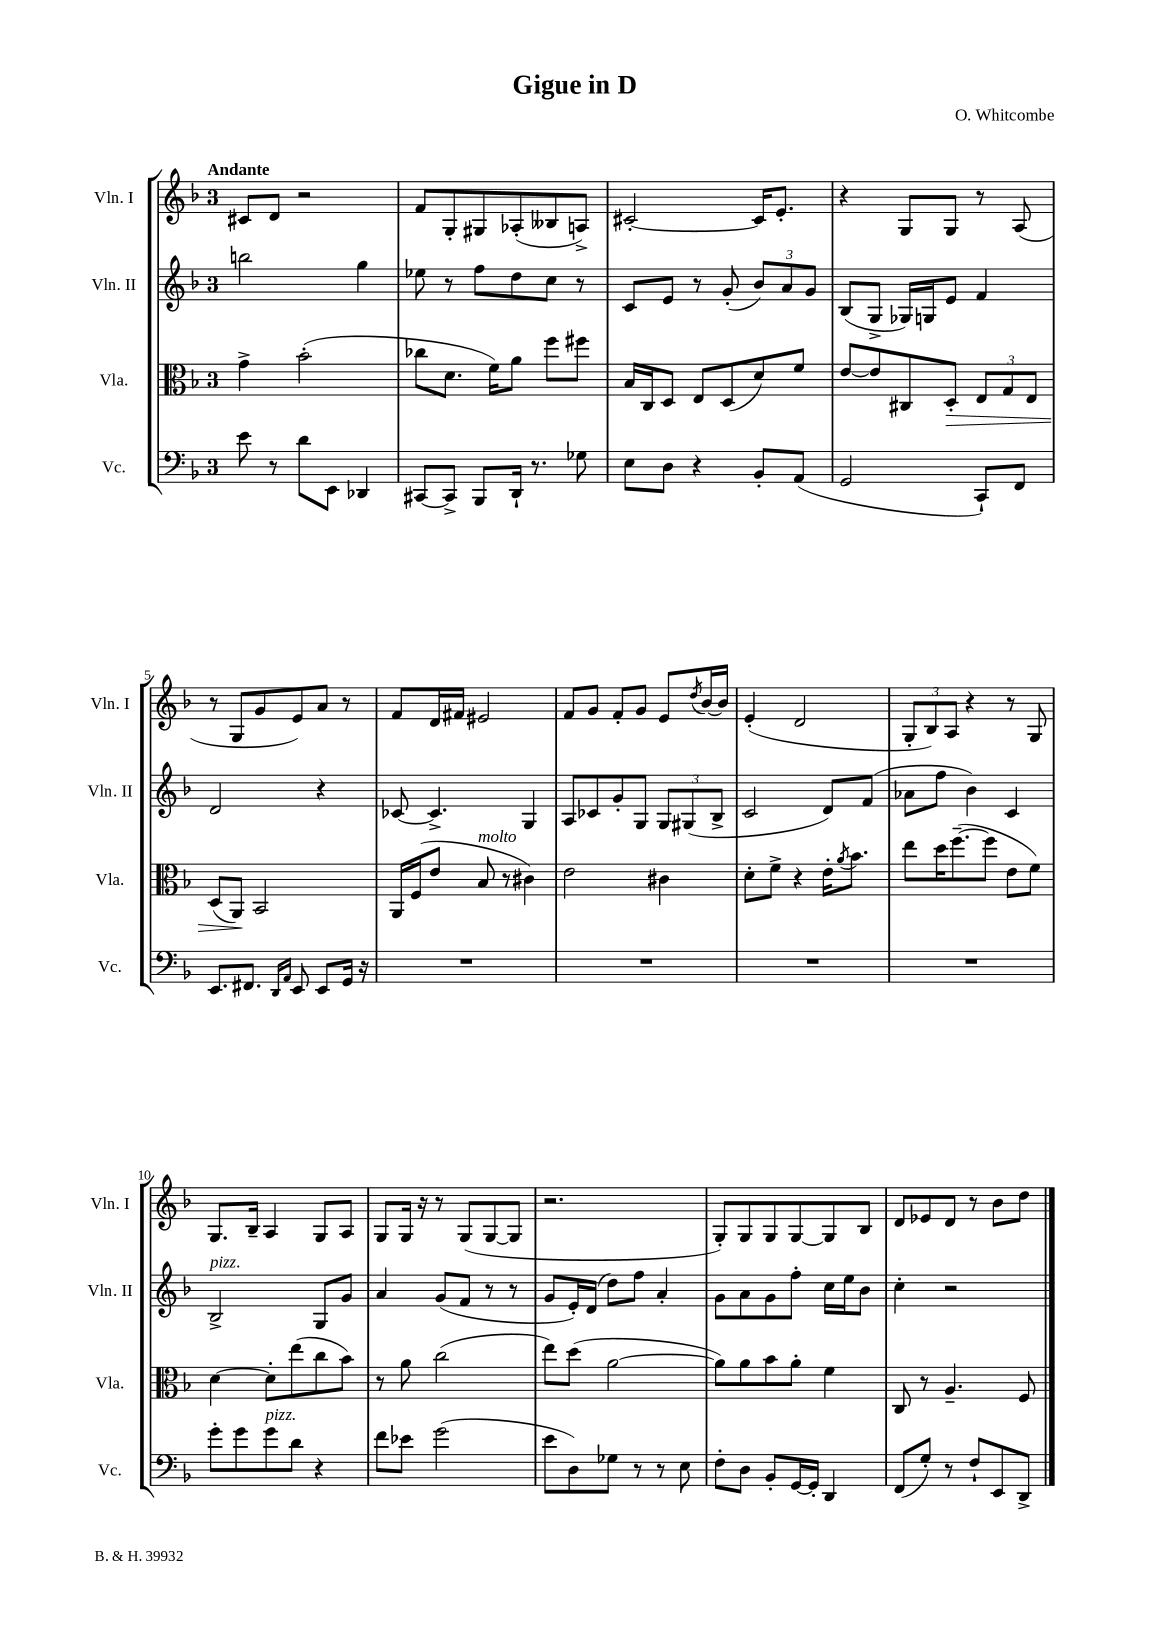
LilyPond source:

\header { title = "Gigue in D" composer = "O. Whitcombe" }
<<
\new StaffGroup <<
\new Staff = "s0" \with { instrumentName = "Vln. I" shortInstrumentName = "Vln. I" } {
    \clef treble \key f \major \once \override Staff.TimeSignature.style = #'single-digit \time 3/4 \tempo "Andante"
    cis'8 d'8 r2 |
    f'8 g8-. gis8 aes8-.( beses8 a8->) |
    cis'2~-. cis'16 e'8.-. |
    r4 g8 g8 r8 a8( |
    r8 g8 g'8 e'8) a'8 r8 |
    f'8 d'16 fis'16 eis'2 |
    f'8 g'8 f'8-. g'8 e'8 \acciaccatura { d''8 } bes'16~ bes'16 |
    e'4-.( d'2 |
    \tuplet 3/2 { g8-. bes8) a8 } r4 r8 g8 |
    g8. bes16-- a4 g8 a8 |
    g8 g16 r16 r8 g8( g8~ g8 |
    r2. |
    g8-.) g8 g8 g8~ g8 bes8 |
    d'8 ees'8 d'8 r8 bes'8 d''8 \bar "|." |
}
\new Staff = "s1" \with { instrumentName = "Vln. II" shortInstrumentName = "Vln. II" } {
    \clef treble \key f \major \once \override Staff.TimeSignature.style = #'single-digit \time 3/4
    b''2 g''4 |
    ees''8 r8 f''8 d''8 c''8 r8 |
    c'8 e'8 r8 g'8-.( \tuplet 3/2 { bes'8) a'8 g'8 } |
    bes8( g8-> ges16) g16 e'8 f'4 |
    d'2 r4 |
    ces'8~ ces'4.-> g4 |
    a8 ces'8 g'8-. g8 \tuplet 3/2 { g8 gis8( bes8-> } |
    c'2 d'8) f'8( |
    aes'8 f''8 bes'4) c'4 |
    bes2->^\markup { \italic "pizz." } g8 g'8 |
    a'4 g'8( f'8 r8 r8 |
    g'8 e'16-.) d'16( d''8) f''8 a'4-. |
    g'8 a'8 g'8 f''8-. c''16 e''16 bes'8 |
    c''4-. r2 \bar "|." |
}
\new Staff = "s2" \with { instrumentName = "Vla." shortInstrumentName = "Vla." } {
    \clef alto \key f \major \once \override Staff.TimeSignature.style = #'single-digit \time 3/4
    g'4-> bes'2-.( |
    ces''8 d'8. f'16) a'8 f''8 fis''8 |
    bes16 c16 d8 e8 d8( d'8) f'8 |
    e'8~ e'8 cis8 d8-.\> \tuplet 3/2 { e8 g8 e8 } |
    d8( a,8\!) bes,2 |
    a,16 f16( e'8 bes8^\markup { \italic "molto" } r8 cis'4) |
    e'2 cis'4 |
    d'8-. f'8-> r4 e'16-. \acciaccatura { a'8 } bes'8. |
    e''8 d''16 f''8.~--( f''8 e'8 f'8) |
    d'4~ d'8-. e''8( c''8 bes'8) |
    r8 a'8 c''2( |
    e''8) d''8( a'2~ |
    a'8) a'8 bes'8 a'8-. f'4 |
    c8 r8 a4.-- f8 \bar "|." |
}
\new Staff = "s3" \with { instrumentName = "Vc." shortInstrumentName = "Vc." } {
    \clef bass \key f \major \once \override Staff.TimeSignature.style = #'single-digit \time 3/4
    e'8 r8 d'8 e,8 des,4 |
    cis,8~ cis,8-> bes,,8 d,16-! r8. ges8 |
    e8 d8 r4 bes,8-. a,8( |
    g,2 c,8-!) f,8 |
    e,8. fis,8. \grace { d,16 a,16 } e,8 e,8 g,16 r16 |
    R2. |
    R2. |
    R2. |
    R2. |
    g'8-. g'8 g'8^\markup { \italic "pizz." } d'8 r4 |
    f'8 ees'8 g'2( |
    e'8 d8) ges8 r8 r8 e8 |
    f8-. d8 bes,8-. g,16~ g,16-. d,4 |
    f,8( g8-.) r8 f8-! e,8 d,8-> \bar "|." |
}
>>
>>
